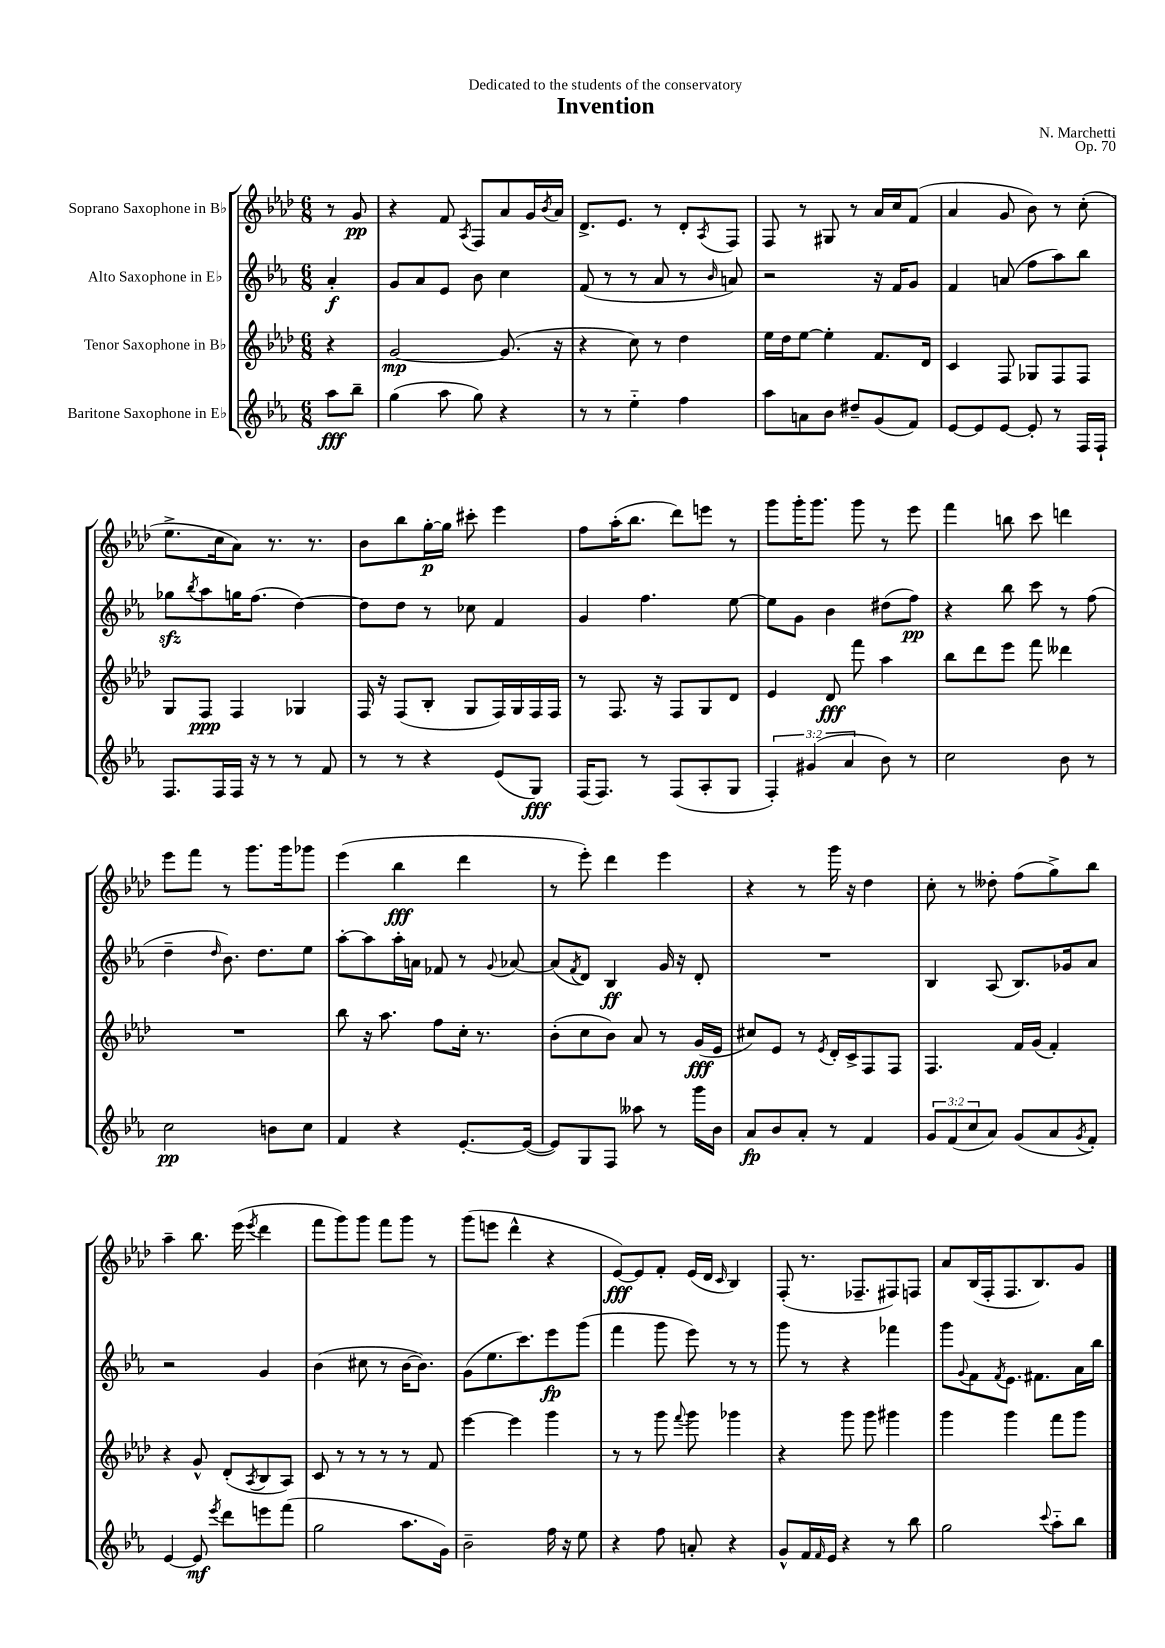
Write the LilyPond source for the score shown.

\header { title = "Invention" composer = "N. Marchetti" dedication = "Dedicated to the students of the conservatory" opus = "Op. 70" }
<<
\new StaffGroup <<
\new Staff = "s0" \with { instrumentName = "Soprano Saxophone in Bb" } {
    \clef treble \key aes \major \numericTimeSignature \time 6/8 \partial 4
    r8 g'8\pp |
    r4 f'8 \acciaccatura { aes8 } f8 aes'8 g'16 \acciaccatura { bes'8 } aes'16 |
    des'8.-> ees'8. r8 des'8-. \acciaccatura { aes8 } f8 |
    f8 r8 gis8 r8 aes'16 c''16 f'8( |
    aes'4 g'8 bes'8) r8 c''8-.( |
    ees''8.-> c''16 aes'8) r8. r8. |
    bes'8 bes''8 g''16~-.\p g''16 cis'''8-. ees'''4 |
    f''8 aes''16-.( bes''8. des'''8) e'''8 r8 |
    g'''8 g'''16-. g'''8. g'''8 r8 ees'''8 |
    f'''4 b''8 c'''8 d'''4 |
    ees'''8 f'''8 r8 g'''8. g'''16 ges'''8 |
    ees'''4( bes''4\fff des'''4 |
    r8 ees'''8-.) des'''4 ees'''4 |
    r4 r8 g'''16 r16 des''4 |
    c''8-. r8 deses''8-. f''8( g''8->) bes''8 |
    aes''4-- bes''8. ees'''16( \acciaccatura { ees'''8 } des'''4 |
    f'''8 g'''8) g'''8 f'''8 g'''8 r8 |
    g'''8( e'''8 des'''4-^ r4 |
    ees'8~\fff) ees'8 f'8-. ees'16( des'16 \grace { c'16 } bes4) |
    f8-.( r8. fes8.-- fis8) f8 |
    aes'8 bes16( f16-. f8. bes8.) g'8 \bar "|." |
}
\new Staff = "s1" \with { instrumentName = "Alto Saxophone in Eb" } {
    \clef treble \key ees \major \numericTimeSignature \time 6/8 \partial 4
    aes'4-.\f |
    g'8 aes'8 ees'8 bes'8 c''4 |
    f'8( r8 r8 aes'8 r8 \grace { bes'16 } a'8) |
    r2 r16 f'16 g'8 |
    f'4 a'8( f''8 aes''8) bes''8 |
    ges''8\sfz \acciaccatura { bes''8 } aes''8 g''16 f''8.( d''4~) |
    d''8 d''8 r8 ces''8 f'4 |
    g'4 f''4. ees''8~ |
    ees''8 g'8 bes'4 dis''8( f''8\pp) |
    r4 bes''8 c'''8 r8 f''8( |
    d''4-- \grace { d''16 } bes'8.) d''8. ees''8 |
    aes''8~-. aes''8 aes''16-. a'16 fes'8 r8 \appoggiatura { g'8 } aes'8~ |
    aes'8( \acciaccatura { f'8 } d'8) bes4\ff g'16 r16 d'8-. |
    R2. |
    bes4 aes8( bes8.) ges'16 aes'8 |
    r2 g'4 |
    bes'4( cis''8 r8 bes'16~ bes'8.) |
    g'8( ees''8. c'''8.) ees'''8\fp g'''8( |
    f'''4 g'''8 ees'''8) r8 r8 |
    g'''8 r8 r4 fes'''4 |
    g'''8 \appoggiatura { g'8 } f'8 \acciaccatura { f'8 } ees'8. fis'8. aes'16 bes''16 \bar "|." |
}
\new Staff = "s2" \with { instrumentName = "Tenor Saxophone in Bb" } {
    \clef treble \key aes \major \numericTimeSignature \time 6/8 \partial 4
    r4 |
    g'2~\mp g'8.( r16 |
    r4 c''8) r8 des''4 |
    ees''16 des''16 ees''8~ ees''4-. f'8. des'16 |
    c'4 f8 ges8 f8 f8 |
    g8 f8\ppp f4 ges4 |
    f16 r16 f8( bes8-. g8 f16) g16 f16 f16 |
    r8 f8. r16 f8 g8 des'8 |
    ees'4 des'8\fff f'''8 aes''4 |
    bes''8 des'''8 ees'''8 f'''8 deses'''4 |
    R2. |
    bes''8 r16 aes''8. f''8 c''16-. r8. |
    bes'8-.( c''8 bes'8) aes'8 r8 g'16\fff( ees'16 |
    cis''8) ees'8 r8 \acciaccatura { ees'8 } des'16-. c'16-> f8 f8 |
    f4. f'16 g'16( f'4-.) |
    r4 g'8-^ des'8-.( \acciaccatura { aes8 } bes8 aes8) |
    c'8 r8 r8 r8 r8 f'8 |
    ees'''4~ ees'''4 g'''4 |
    r8 r8 g'''8 \appoggiatura { f'''8 } g'''8 ges'''4 |
    r4 g'''8 g'''8 gis'''4 |
    g'''4 g'''4 f'''8 g'''8 \bar "|." |
}
\new Staff = "s3" \with { instrumentName = "Baritone Saxophone in Eb" } {
    \clef treble \key ees \major \numericTimeSignature \time 6/8 \override Staff.TupletNumber.text = #tuplet-number::calc-fraction-text \partial 4
    aes''8\fff bes''8-- |
    g''4( aes''8 g''8) r4 |
    r8 r8 ees''4-_ f''4 |
    aes''8 a'8 bes'8 dis''8-- g'8( f'8) |
    ees'8~ ees'8 ees'8~ ees'8-. r8 f16 f16-! |
    f8. f16 f16 r16 r8 r8 f'8 |
    r8 r8 r4 ees'8( g8\fff) |
    f16( f8.) r8 f8( aes8-. g8 |
    \tuplet 3/2 { f4-.) gis'4( aes'4 } bes'8) r8 |
    c''2 bes'8 r8 |
    c''2\pp b'8 c''8 |
    f'4 r4 ees'8.~-. ees'16~( |
    ees'8) g8 f8 aeses''8 r8 g'''16 bes'16 |
    aes'8\fp bes'8 aes'8-. r8 f'4 |
    \tuplet 3/2 { g'8 f'8( c''8 } aes'8) g'8( aes'8 \acciaccatura { g'8 } f'8-.) |
    ees'4~ ees'8\mf \acciaccatura { ees'''8 } d'''8 e'''8 f'''8( |
    g''2 aes''8. g'16) |
    bes'2-- f''16 r16 ees''8 |
    r4 f''8 a'8-. r4 |
    g'8-^ f'16 \grace { f'16 } ees'16 r4 r8 bes''8 |
    g''2 \appoggiatura { c'''8 } aes''8-_ bes''8 \bar "|." |
}
>>
>>
\layout { \context { \Score \remove "Bar_number_engraver" } }
